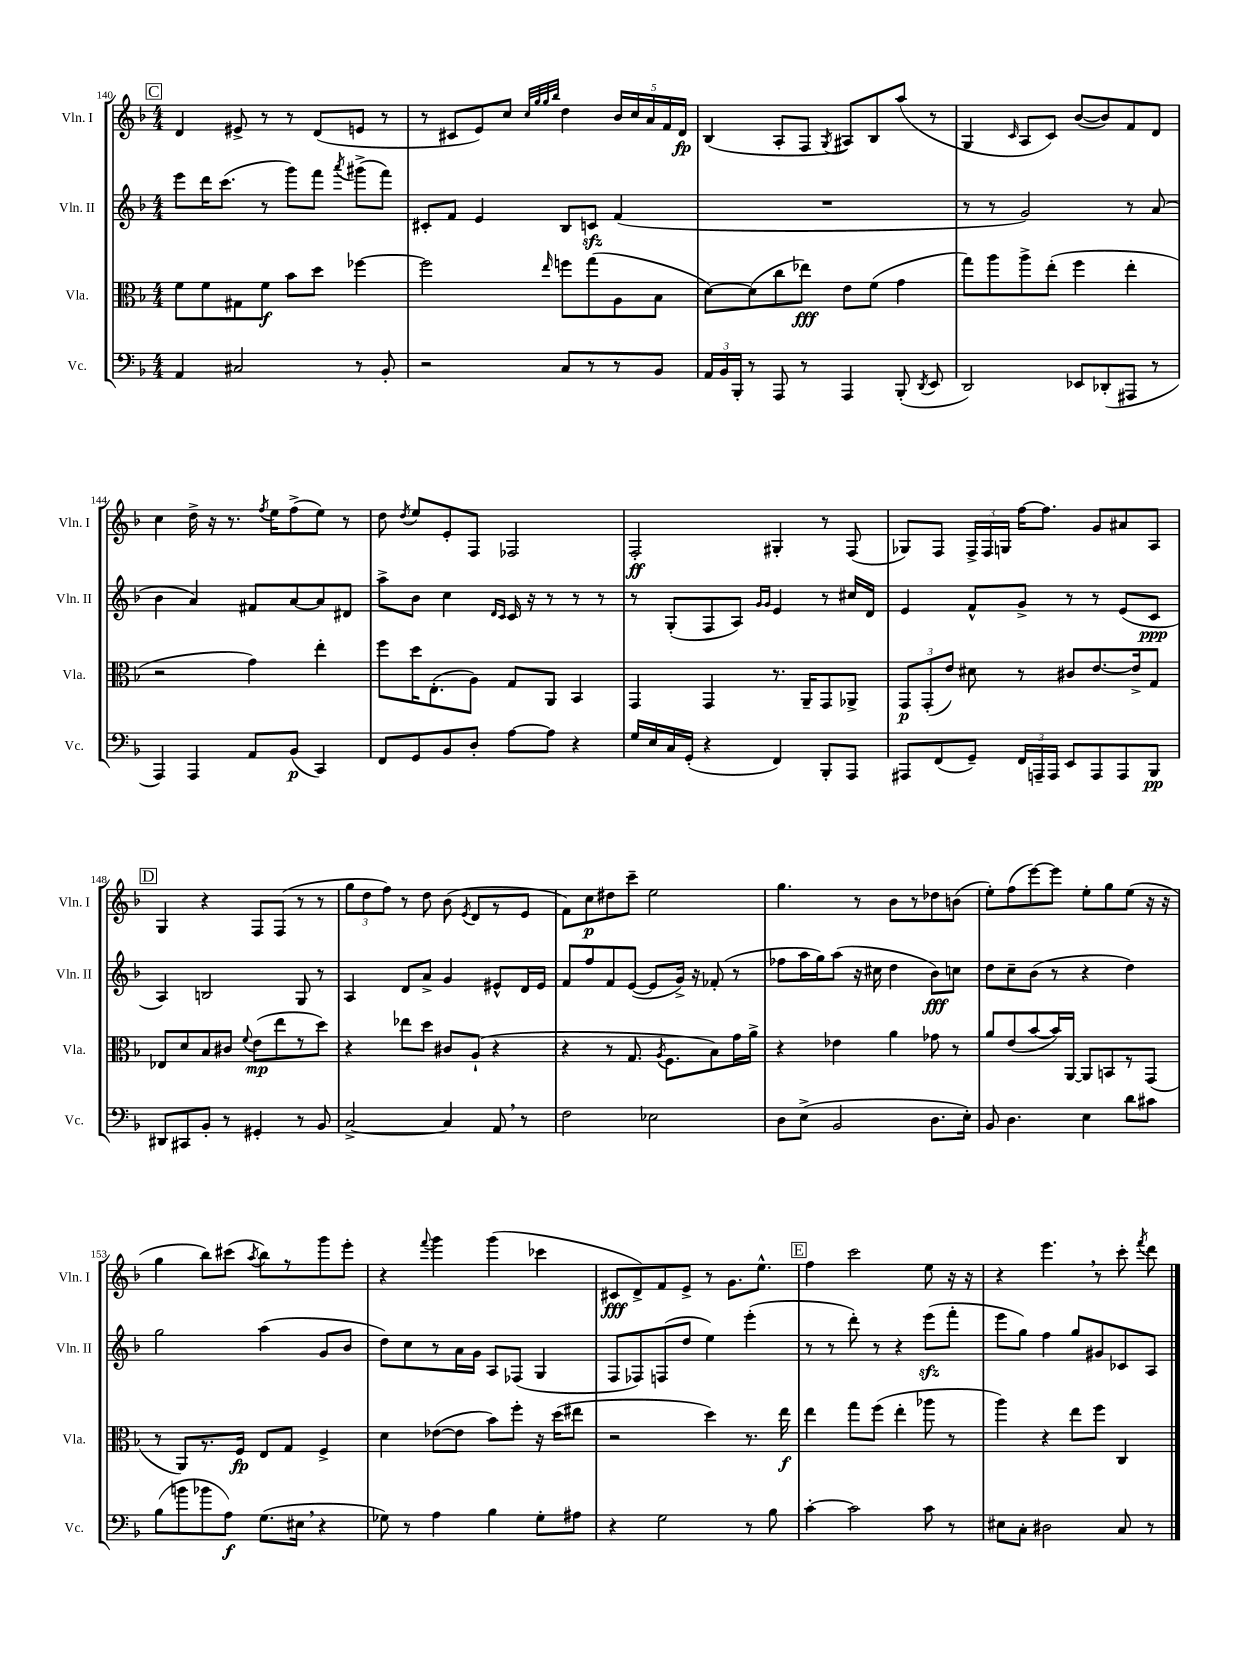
<<
\new StaffGroup <<
\new Staff = "s0" \with { instrumentName = "Vln. I" shortInstrumentName = "Vln. I" } {
    \clef treble \key f \major \numericTimeSignature \time 4/4
    \autoBeamOff \mark \markup { \box "C" } d'4 eis'8-> r8 r8 d'8[( e'8] r8 |
    r8 cis'8[ e'8) c''8] \grace { c''32[ g''32 g''32 bes''32] } d''4 \tuplet 5/4 { bes'16[ c''16 a'16 f'16 d'16]\fp } |
    bes4( a8[-. f8] \acciaccatura { g8 } ais8[) bes8 a''8]( r8 |
    g4 \grace { c'16 } a8[ c'8]) bes'8[~( bes'8) f'8 d'8] |
    c''4 d''16-> r16 r8. \acciaccatura { f''8 } e''16[ f''8->( e''8]) r8 |
    d''8 \acciaccatura { d''8 } e''8[ e'8-. f8] fes2 |
    f2-.\ff gis4-. r8 f8( |
    ges8[) f8] \tuplet 3/2 { f16[-> f16 g16] } f''16[~ f''8.] g'8[ ais'8 a8] |
    \mark \markup { \box "D" } g4 r4 f8[ f8]( r8 r8 |
    \tuplet 3/2 { g''8[ d''8 f''8]) } r8 d''8 bes'8( \acciaccatura { e'8 } d'8[ r8 e'8] |
    f'8[) c''8\p dis''8 c'''8]-- e''2 |
    g''4. r8 bes'8[ r8 des''8 b'8]( |
    e''8[-.) f''8( e'''8~) e'''8] e''8[-. g''8 e''8]( r16 r16 |
    g''4 bes''8[) cis'''8]( \acciaccatura { a''8 } bes''8[) r8 g'''8 e'''8]-. |
    r4 \appoggiatura { f'''8 } g'''4 g'''4( ces'''4 |
    cis'8[\fff d'8->) f'8 e'8]-> r8 g'8.[ e''8.]-^ |
    \mark \markup { \box "E" } f''4 c'''2 e''8 r16 r16 |
    r4 e'''4. \breathe r8 c'''8-. \acciaccatura { f'''8 } d'''8 \bar "|." |
}
\new Staff = "s1" \with { instrumentName = "Vln. II" shortInstrumentName = "Vln. II" } {
    \clef treble \key f \major \numericTimeSignature \time 4/4
    \autoBeamOff \mark \markup { \box "C" } e'''8[ d'''16 c'''8.]( r8 g'''8[) f'''8] \acciaccatura { a'''8 } gis'''8[->( f'''8]) |
    cis'8[-. f'8] e'4 bes8[ c'8]\sfz f'4( |
    R1 |
    r8 r8 g'2) r8 a'8( |
    bes'4 a'4) fis'8[ a'8~ a'8 dis'8] |
    a''8[-> bes'8] c''4 \grace { d'16[ c'16] } c'16 r16 r8 r8 r8 |
    r8 g8[-.( f8 a8]) \grace { g'16[ g'16] } e'4 r8 cis''16[ d'16] |
    e'4 f'8[-^ g'8]-> r8 r8 e'8[( c'8]\ppp |
    \mark \markup { \box "D" } a4) b2 g8 r8 |
    a4 d'8[ a'8]-> g'4 eis'8[-^ d'16 eis'16] |
    f'8[ f''8 f'8 e'8]~( e'8[ g'16]->) r16 fes'8-.( r8 |
    fes''8[ a''16 g''16) a''8]( r16 cis''16 d''4 bes'8[\fff) c''8] |
    d''8[ c''8-- bes'8]( r8 r4 d''4) |
    g''2 a''4( g'8[ bes'8] |
    d''8[) c''8 r8 a'16 g'16] a8[ fes8]( g4 |
    f8[ fes8) f8( d''8] e''4) e'''4-.( |
    \mark \markup { \box "E" } r8 r8 d'''8-.) r8 r4 e'''8[\sfz( f'''8]-. |
    e'''8[ g''8]) f''4 g''8[ gis'8 ces'8 a8] \bar "|." |
}
\new Staff = "s2" \with { instrumentName = "Vla." shortInstrumentName = "Vla." } {
    \clef alto \key f \major \numericTimeSignature \time 4/4
    \autoBeamOff \mark \markup { \box "C" } f'8[ f'8 gis8 f'8]\f bes'8[ d''8] fes''4~ |
    fes''2 \grace { e''16 } f''8[ g''8( a8 bes8] |
    d'8[~) d'8( c''8 ees''8]\fff) e'8[ f'8]( g'4 |
    g''8[) a''8 a''8-> e''8]-.( f''4 e''4-. |
    r2 g'4) e''4-. |
    f''8[ d''16 e8.-.( a8]) g8[ a,8] bes,4 |
    g,4 g,4 r8. a,16[-- g,8 aes,8]-> |
    \tuplet 3/2 { g,8[\p g,8-.( e'8]) } dis'8 r8 cis'8[ e'8.~ e'16-> g8] |
    \mark \markup { \box "D" } ees8[ d'8 bes8 cis'8] \appoggiatura { f'8 } e'8[\mp( e''8 r8 d''8]) |
    r4 ees''8[ d''8] cis'8[ a8]-!( r4 |
    r4 r8 g8. \acciaccatura { a8 } f8.[ bes8) g'16 a'16]-> |
    r4 ees'4 a'4 ges'8 r8 |
    a'8[ e'8( bes'8~ bes'16) a,16]~ a,8[ b,8 r8 g,8]( |
    r8 a,8[) r8. f16]\fp e8[ g8] f4-> |
    d'4 ees'8[~( ees'8] bes'8[) f''8]-. r16 d''16[( eis''8] |
    r2 d''4) r8. e''16\f |
    \mark \markup { \box "E" } e''4 g''8[ f''8]( e''4-. aes''8 r8 |
    a''4) r4 e''8[ f''8] c4 \bar "|." |
}
\new Staff = "s3" \with { instrumentName = "Vc." shortInstrumentName = "Vc." } {
    \clef bass \key f \major \numericTimeSignature \time 4/4
    \autoBeamOff \mark \markup { \box "C" } a,4 cis2 r8 bes,8-. |
    r2 c8[ r8 r8 bes,8] |
    \tuplet 3/2 { a,16[ bes,16 bes,,16]-. } r8 a,,8 r8 a,,4 bes,,8-.( \acciaccatura { d,8 } e,8 |
    d,2) ees,8[ des,8-.( ais,,8] r8 |
    a,,4) a,,4 a,8[ bes,8]\p( c,4) |
    f,8[ g,8 bes,8 d8]-. a8[~ a8] r4 |
    g16[ e16 c16 g,16]-.( r4 f,4) bes,,8[-. a,,8] |
    ais,,8[ f,8( g,8]--) \tuplet 3/2 { f,16[ a,,16-- a,,16] } e,8[ a,,8 a,,8 bes,,8]\pp |
    \mark \markup { \box "D" } dis,8[ cis,8 bes,8]-. r8 gis,4-. r8 bes,8 |
    c2~-> c4 a,8 \breathe r8 |
    f2 ees2 |
    d8[ e8]->( bes,2 d8.[ e16]-.) |
    bes,8 d4. e4 d'8[ cis'8] |
    bes8[( b'8 bes'8 a8]\f) g8.[( eis16] \breathe r4 |
    ges8) r8 a4 bes4 ges8[-. ais8] |
    r4 g2 r8 bes8 |
    \mark \markup { \box "E" } c'4~-. c'2 c'8 r8 |
    eis8[ c8]-. dis2 c8 r8 \bar "|." |
}
>>
>>
\layout { \context { \Score currentBarNumber = #140 } }
